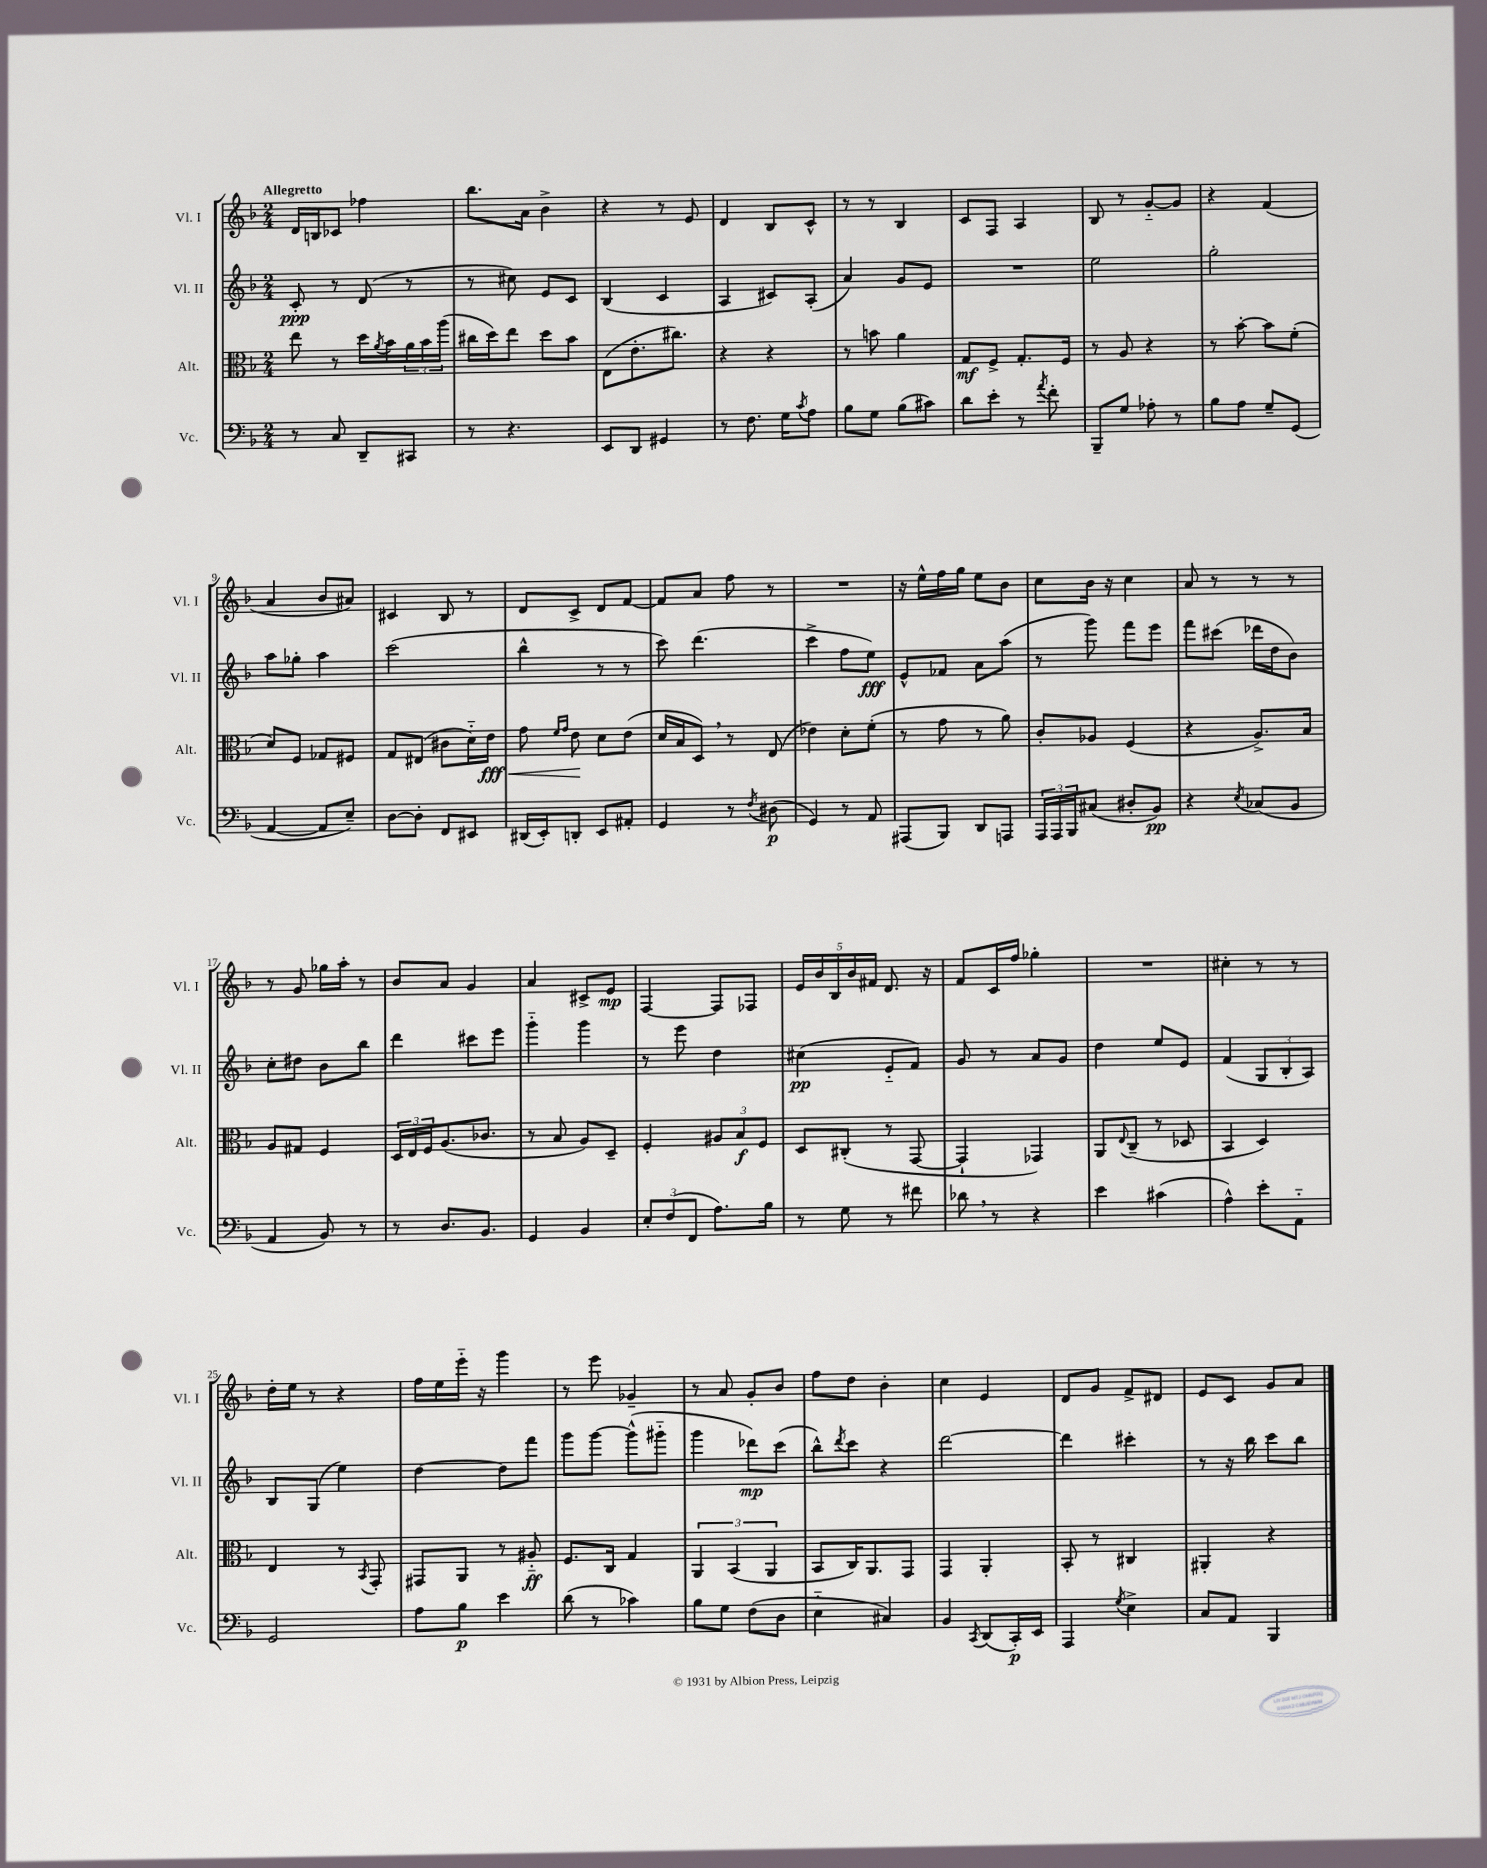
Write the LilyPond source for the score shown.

<<
\new StaffGroup <<
\new Staff = "s0" \with { instrumentName = "Vl. I" shortInstrumentName = "Vl. I" } {
    \clef treble \key f \major \numericTimeSignature \time 2/4 \tempo "Allegretto"
    d'16 b16 ces'8 fes''4 |
    bes''8. a'16 bes'4-> |
    r4 r8 e'8 |
    d'4 bes8 c'8-^ |
    r8 r8 bes4 |
    c'8 f8 a4 |
    bes8 r8 g'8~-_ g'8 |
    r4 f'4( |
    a'4 bes'8 ais'8) |
    cis'4 bes8 r8 |
    d'8 c'8-> d'8 f'8~ |
    f'8 a'8 f''8 r8 |
    R2 |
    r16 e''16-^ f''16 g''16 e''8 bes'8 |
    c''8 bes'16 r16 c''4 |
    a'8 r8 r8 r8 |
    r8 g'8 ges''16 a''16-. r8 |
    bes'8 a'8 g'4 |
    a'4 cis'8-> e'8\mp |
    f4~ f8 fes8 |
    \tuplet 5/4 { e'16 bes'16 bes16 bes'16 fis'16 } d'8. r16 |
    f'8 c'16 f''16 ges''4-. |
    R2 |
    cis''4-. r8 r8 |
    d''16-. e''16 r8 r4 |
    f''16 e''16 e'''16-_ r16 g'''4 |
    r8 e'''8 ges'4-- |
    r8 a'8 g'8-. bes'8 |
    f''8 d''8 bes'4-. |
    c''4 e'4 |
    d'8 g'8 f'8-> dis'8 |
    e'8 c'8 g'8 a'8 \bar "|." |
}
\new Staff = "s1" \with { instrumentName = "Vl. II" shortInstrumentName = "Vl. II" } {
    \clef treble \key f \major \numericTimeSignature \time 2/4
    c'8-.\ppp r8 d'8( r8 |
    r8 cis''8) e'8 c'8 |
    bes4( c'4 |
    a4 cis'8) a8-.( |
    a'4) g'8 e'8 |
    R2 |
    e''2 |
    g''2-. |
    a''8 ges''8-. a''4 |
    c'''2( |
    bes''4-^ r8 r8 |
    c'''8) d'''4.( |
    c'''4-> f''8 e''8\fff) |
    e'8-^ fes'8 a'8 a''8( |
    r8 g'''8) f'''8 e'''8 |
    f'''8 cis'''8( des'''16 d''16 bes'8) |
    c''8-. dis''8 bes'8 bes''8 |
    d'''4 cis'''8 e'''8 |
    g'''4-_ g'''4 |
    r8 e'''8 d''4 |
    cis''4\pp( e'8-_ f'8) |
    g'8 r8 a'8 g'8 |
    d''4 e''8 e'8 |
    f'4( \tuplet 3/2 { g8 bes8-. a8) } |
    bes8 g8( e''4) |
    d''4~ d''8 f'''8 |
    g'''8 g'''8~ g'''8-^( gis'''8-_ |
    g'''4 des'''8\mp) c'''8( |
    bes''8-^) \acciaccatura { d'''8 } c'''8 r4 |
    d'''2~ |
    d'''4 cis'''4-. |
    r8 r16 bes''16 c'''8 bes''8 \bar "|." |
}
\new Staff = "s2" \with { instrumentName = "Alt." shortInstrumentName = "Alt." } {
    \clef alto \key f \major \numericTimeSignature \time 2/4
    e''8 r8 d''16 \acciaccatura { a'8 } bes'16 \tuplet 3/2 { a'16 bes'16 a''16( } |
    cis''16 d''16) e''8 d''8 bes'8 |
    e8( e'8.-. cis''8.) |
    r4 r4 |
    r8 b'8 a'4 |
    g8\mf f8-> g8.-. f16 |
    r8 a8 r4 |
    r8 bes'8~-. bes'8 f'8-.( |
    d'8) f8 ges8 fis8 |
    g8 eis8( cis'8 d'16-_) e'16\fff\< |
    g'8 \grace { f'16 g'16 } e'8\! d'8 e'8( |
    d'16 bes16 d8) \breathe r8 e8( |
    ees'4) d'8-. f'8-.( |
    r8 g'8 r8 a'8) |
    c'8-. aes8 f4( |
    r4 a8.->) bes16 |
    a8 gis8 f4 |
    \tuplet 3/2 { d16 e16 f16 } a8.( ces'8. |
    r8 bes8 a8) d8-- |
    f4-. \tuplet 3/2 { ais8 bes8\f f8 } |
    d8 cis8-.( r8 g,8~ |
    g,4-! ges,4) |
    a,8 \appoggiatura { e8 } c8--( r8 des8 |
    bes,4 d4) |
    e4 r8 \acciaccatura { bes,8 } g,8-. |
    gis,8 a,8 r8 ais8-_\ff |
    f8. c16 g4 |
    \tuplet 3/2 { a,4 bes,4( a,4 } |
    bes,8 c16) a,8. g,8 |
    g,4 a,4-. |
    bes,8-. r8 cis4 |
    ais,4-. r4 \bar "|." |
}
\new Staff = "s3" \with { instrumentName = "Vc." shortInstrumentName = "Vc." } {
    \clef bass \key f \major \numericTimeSignature \time 2/4
    r8 c8 d,8-- cis,8 |
    r8 r4. |
    e,8 d,8 gis,4 |
    r8 f8. g16 \acciaccatura { c'8 } a8 |
    bes8 g8 bes8( cis'8) |
    d'8 e'8-. r8 \acciaccatura { a'8 } f'8-. |
    bes,,8-- g8 aes8-. r8 |
    bes8 a8 g8-- g,8( |
    a,4~ a,8 e8--) |
    d8~ d8-. f,8 eis,8 |
    dis,16( e,16-.) d,8-. e,8 ais,8-. |
    g,4 r8 \acciaccatura { f8 } dis8\p( |
    g,4) r8 a,8 |
    ais,,8( bes,,8) d,8 a,,8 |
    \tuplet 3/2 { a,,16 a,,16 bes,,16 } cis8( dis8-. bes,8\pp) |
    r4 \acciaccatura { e8 } ces8( bes,8 |
    a,4 bes,8) r8 |
    r8 d8. bes,8. |
    g,4 bes,4 |
    \tuplet 3/2 { e8-. f8( f,8 } a8.) bes16 |
    r8 g8 r8 fis'8 |
    des'8 \breathe r8 r4 |
    e'4 cis'4( |
    a4-^) e'8-. a,8-_ |
    g,2 |
    a8 bes8\p e'4 |
    d'8( r8 ces'4) |
    bes8 g8 f8( d8 |
    e4-_ cis4) |
    bes,4 \acciaccatura { c,8 } d,8( c,16-.\p) e,16 |
    a,,4 \acciaccatura { g8 } e4-> |
    c8 a,8 bes,,4 \bar "|." |
}
>>
>>
